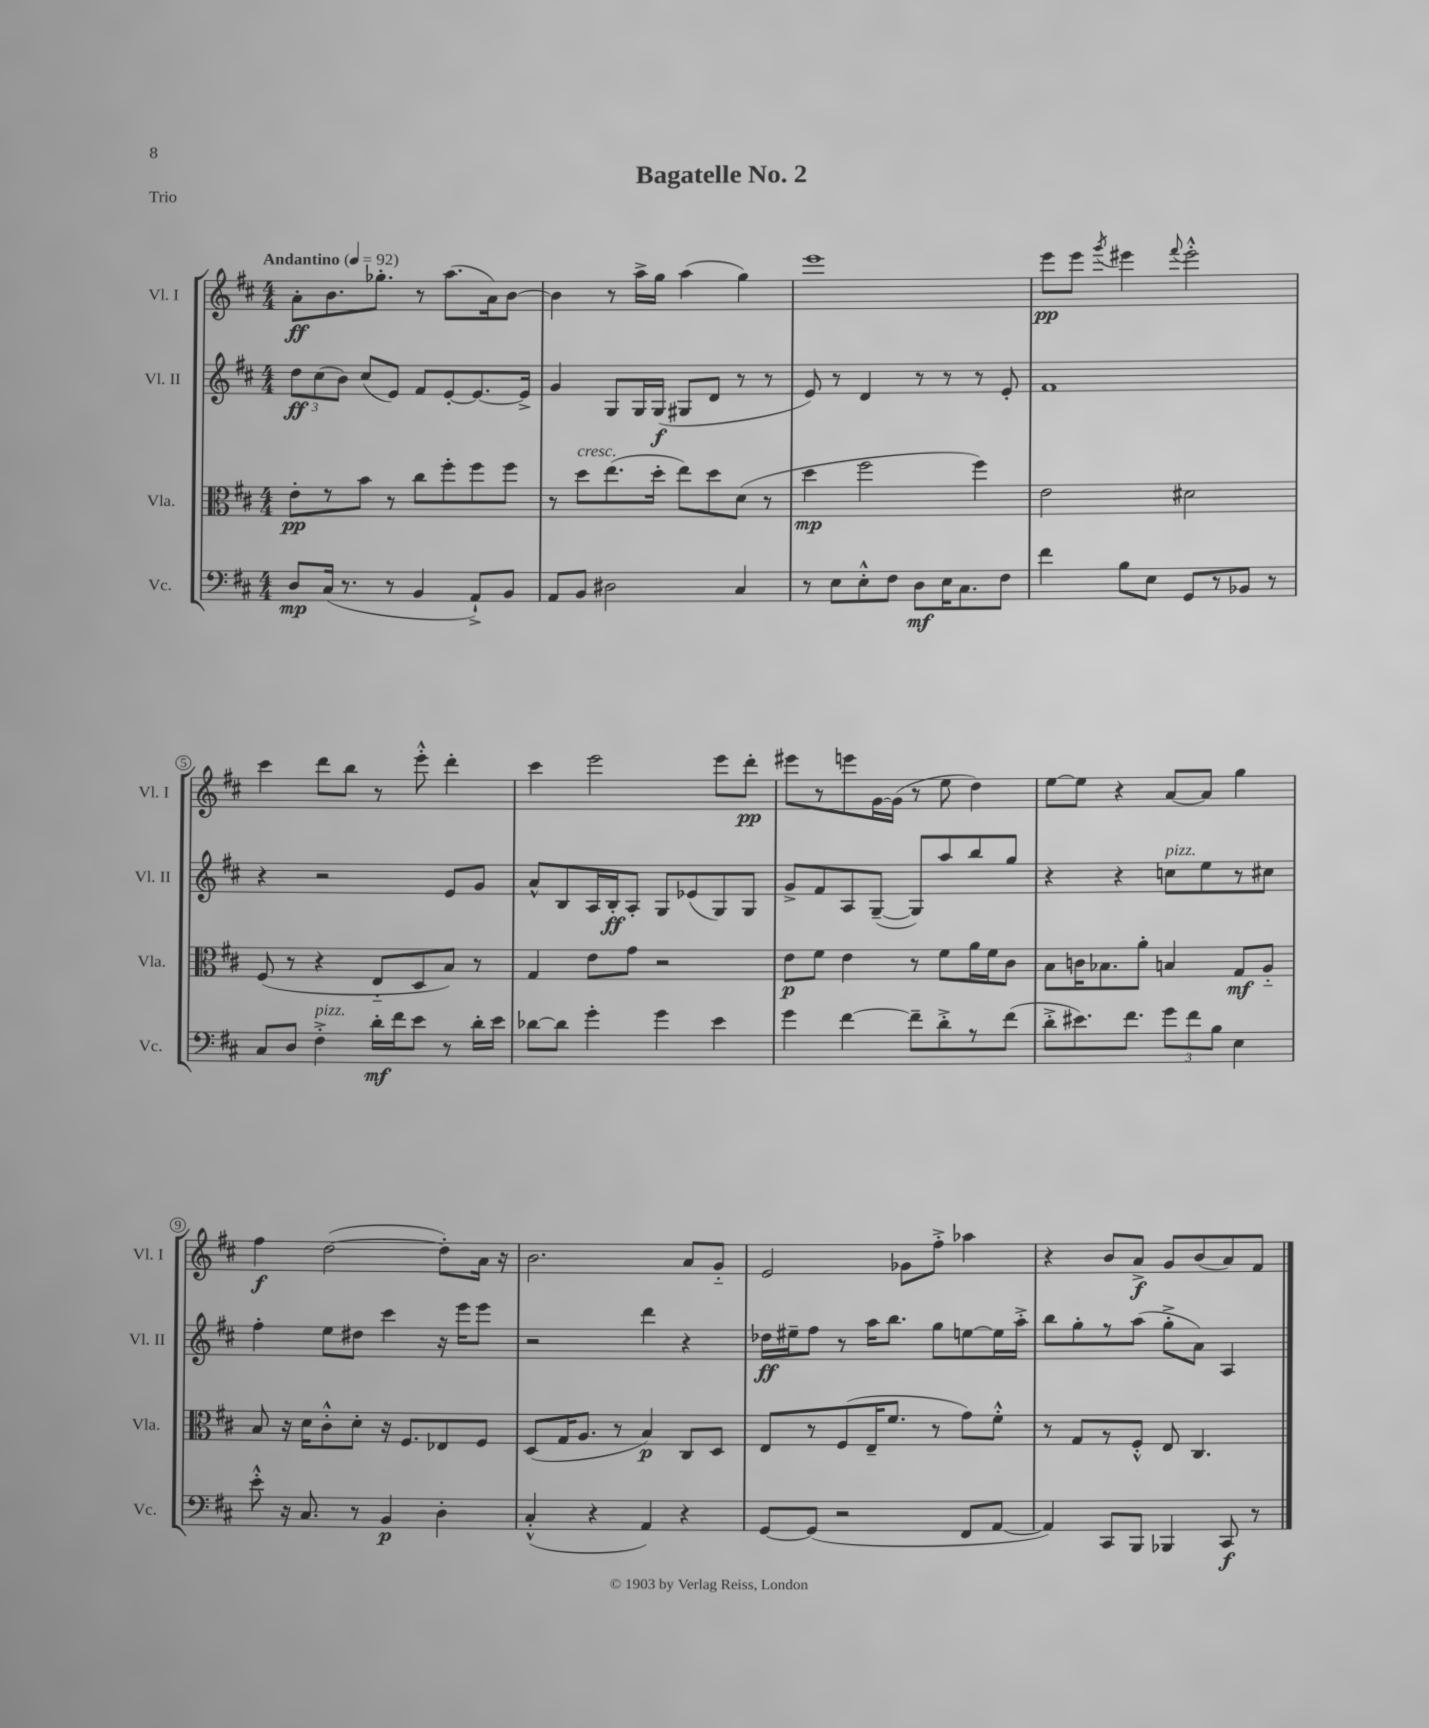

**kern	**kern	**kern	**kern
*staff4	*staff3	*staff2	*staff1
*clefF4	*clefC3	*clefG2	*clefG2
*k[f#c#]	*k[f#c#]	*k[f#c#]	*k[f#c#]
*M4/4	*M4/4	*M4/4	*M4/4
*MM92	*MM92	*MM92	*MM92
8D/L	8e'\L	12dd\L	8a'\L
.	.	(12cc#\	.
(16C#/Jk	8r	.	8.b\
.	.	12b\J)	.
8.r	.	.	.
.	8b\J	(8cc#/L	.
.	.	.	8.gg-'\J
8r	8r	8e/J)	.
4BB/	8cc#\L	8f#/L	8r
.	8ff#'\	[8e'/	(8.aa\L
8AA`^/L)	8ff#\	8.e/_	.
.	.	.	16a\k)
8BB/J	8ff#\J	.	[8b\J
.	.	16e^/]Jk	.
=	=	=	=
8AA/L	8r	4g/	4b\]
8BB/J	8dd\L	.	.
2D#\	(8.ee\	8G/L	8r
.	.	16G/L	16aa^\LL
.	16dd'\Jk	(16G/JJ	16gg\JJ
.	8ee\L)	8G#/L	(4aa\
.	8dd\	8d/J	.
4C#/	(8d\J	8r	4gg\)
.	8r	8r	.
=	=	=	=
8r	4dd\	8e/)	1eee
8E\L	.	8r	.
8E'^^\	2ff#\	4d/	.
8F#\J	.	.	.
8D\L	.	8r	.
16E\K	.	8r	.
8.C#\	.	.	.
.	4ff#\)	8r	.
8F#\J	.	8e'/	.
=	=	=	=
4f#\	2e\	1f#	8eee\L
.	.	.	8eee\J
.	.	.	8qggg/
8B\L	.	.	4eee#\
8E\J	.	.	.
.	.	.	8qqfff#/
8GG/L	2d#\	.	2eee#'^^\
8r	.	.	.
8BB-/J	.	.	.
8r	.	.	.
=	=	=	=
8C#/L	(8F#/	4r	4ccc#\
8D/J	8r	.	.
4F#'^\	4r	2r	8ddd\L
.	.	.	8bb\J
16d'\LL	8E'~/L	.	8r
16f#\J	.	.	.
8e\J	8D/	.	8eee'^^\
8r	8B/J)	8e/L	4ddd'\
16d'\LL	8r	8g/J	.
16e\JJ	.	.	.
=	=	=	=
[8d-\L	4G/	8a^^/L	4ccc#\
8d-\]J	.	8B/	.
4g'\	8e\L	16A/L	2eee\
.	.	16B'/J	.
.	8g\J	8A'/J	.
4g\	2r	8G/L	.
.	.	(8e-/	.
4e\	.	8G/)	8eee\L
.	.	8G/J	8ddd'\J
=	=	=	=
4g\	8e\L	8g^/L	8eee#\L
.	8f#\J	8f#/	8r
[4f#\	4e\	8A/	8eee\
.	.	([8G~/J	[16g\L
.	.	.	(16g\]JJ
8f#~\]L	8r	8G/]L)	8r
8d'^\	8f#\L	8aa/	8ee\
8r	16a\L	8bb/	4dd\)
.	16f#\J	.	.
(8f#\J	8c#\J	8gg/J	.
=	=	=	=
8d'^\L	8B\L	4r	[8ee\L
8.e#\)	16c\K	.	8ee\]J
.	8.B-\	.	.
.	.	4r	4r
8.f#\J	.	.	.
.	8a'\J	.	.
12g\L	4B/	8cc\L	[8a/L
12f#\	.	.	.
.	.	8ee\	8a/]J
12B\J	.	.	.
4E\	8G/L	8r	4gg\
.	8A'~/J	8cc#\J	.
=	=	=	=
8e'^^\	8B/	4ff#'\	4ff#\
16r	16r	.	.
8.C#/	16d\LK	.	.
.	8c#'^^\	8ee\L	([2dd\
8r	8d'\J	8dd#\J	.
4BB/	16r	4ccc#\	.
.	8.F#/L	.	.
4D'\	8E-/	16r	8dd'\]L)
.	.	16eee\LK	.
.	8F#/J	8eee\J	16a\Jk
.	.	.	16r
=	=	=	=
(4C#'^^/	(8D/L	2r	2.b\
.	16G/K	.	.
.	8.A/J	.	.
4r	.	.	.
.	8r	.	.
4AA/)	4B/)	4ddd\	.
4r	8C#/L	4r	8a/L
.	8D/J	.	8g'~/J
=	=	=	=
[8GG/L	8E/L	16dd-\LL	2e/
.	.	16ee#~\J	.
(8GG/]J	8r	8ff#\J	.
2r	(8F#/	8r	.
.	16E~/K	16aa\LK	.
.	8.f#/J	8.bb\J	.
.	.	.	8g-\L
.	8r	8gg\L	8ff#'^\J
8FF#/L	8g\L)	[8ee\	4aa-\
[8AA/J	8f#'^^\J	16ee\]L	.
.	.	16aa'^\JJ	.
=	=	=	=
4AA/])	8r	8bb\L	4r
.	8G/L	8gg'\	.
8CC#/L	8r	8r	8b/L
8BBB/J	8F#'^^/J	(8aa\J	8a^/J
4BBB-/	8E/	8gg'^\L	8g/L
.	4.C#/	8a\J)	(8b/
8CC#/	.	4A/	8a/)
8r	.	.	8f#/J
==	==	==	==
*-	*-	*-	*-
